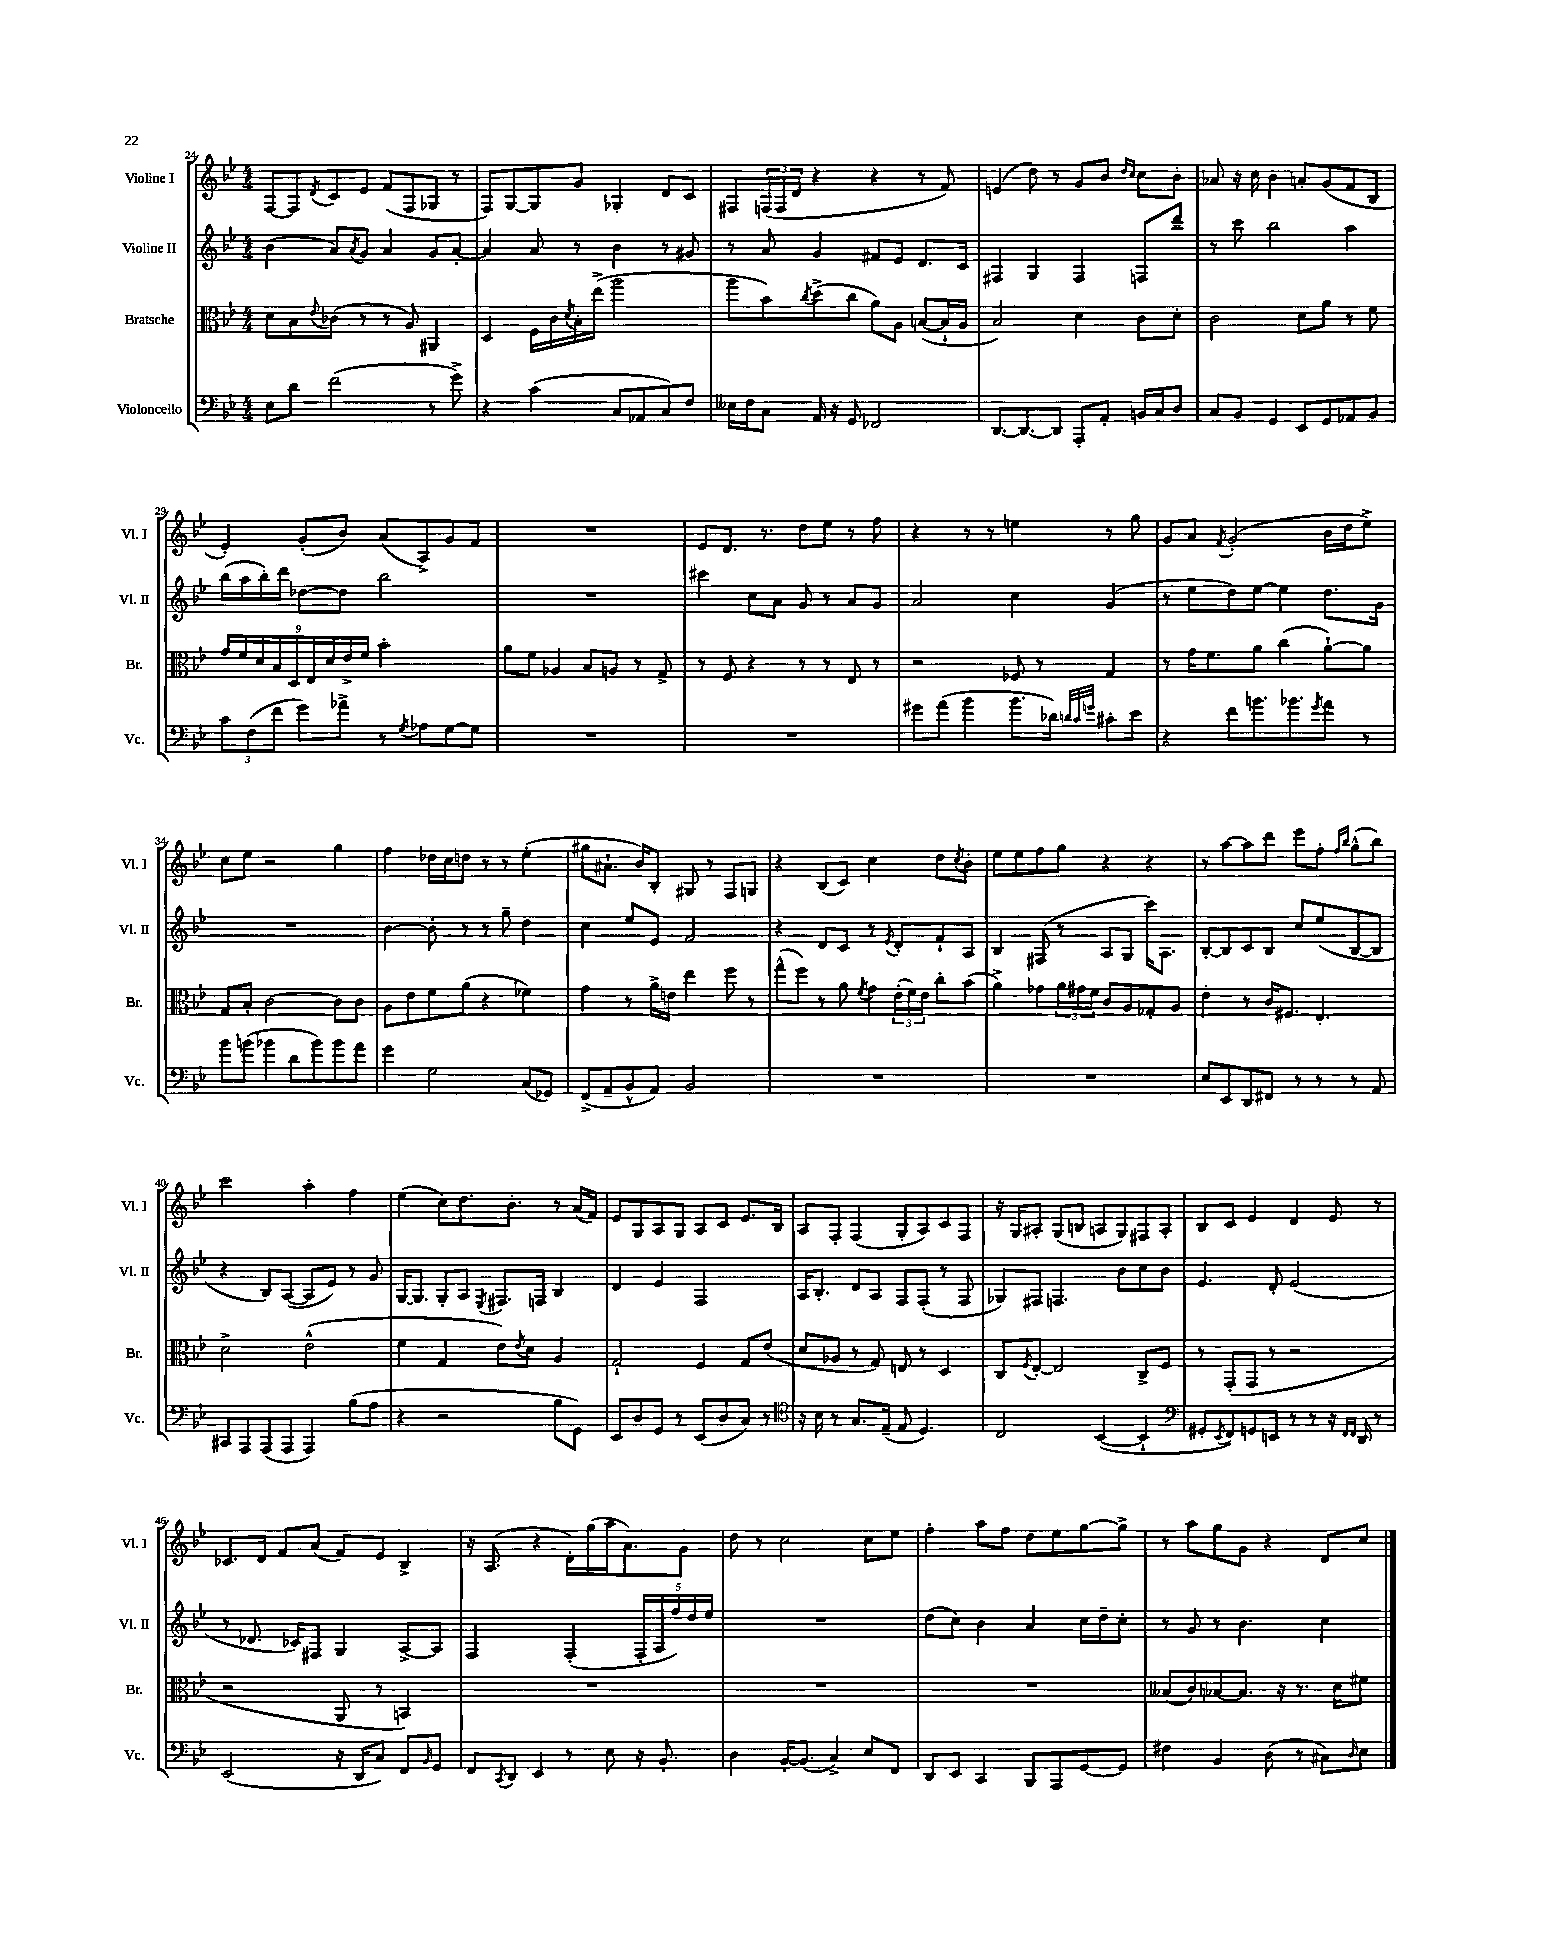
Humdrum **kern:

**kern	**kern	**kern	**kern
*part4	*part3	*part2	*part1
*staff4	*staff3	*staff2	*staff1
*I"Violoncello	*I"Bratsche	*I"Violine II	*I"Violine I
*I'Vc.	*I'Br.	*I'Vl. II	*I'Vl. I
*clefF4	*clefC3	*clefG2	*clefG2
*k[b-e-]	*k[b-e-]	*k[b-e-]	*k[b-e-]
*M4/4	*M4/4	*M4/4	*M4/4
=24	=24	=24	=24
8E-\L	8d\L	(4b-\	[8F/L
8d\J	8B-\	.	8F/]
.	8qqe-/	.	8qd/
(2f\	(8c-X\J	8a/L)	8c/
.	.	8qa/	.
.	8r	8g/J	8e-/J
.	8r	4a/	(8f/L
.	8A/)	.	8F/
8r	4AA#X/	8g/L	8G-X/J
8g^\)	.	[8a'/J	8r
=25	=25	=25	=25
4r	4D/	4a/]	8F/L)
.	.	.	[8G/
(4c\	16F\LL	8a/	8G/]
.	16c\	.	.
.	8qd/	.	.
.	16B-'\	8r	8g/J
.	(16ee-^\JJ	.	.
8C/L	2aa\	4b-\	4G-X'/
8AA-X/	.	.	.
8C/)	.	8r	8d/L
8F/J	.	8g#X/	8c/J
=26	=26	=26	=26
16E--X\LL	8aa\L	8r	8F#X/L
16F\J	.	.	.
8C\J	8b-\)	8a/	(24Fn/L
.	.	.	24F/
.	.	.	24d/JJ
.	8qcc/	.	.
16AA/	(8dd^\	4g/	4r
16r	.	.	.
8GG/	8cc\J	.	.
2FF-X/	8a\L)	8f#X/L	4r
.	8A\J	8e-/J	.
.	([8Bn/L	8.d/L	8r
.	16B`/L]	.	8f/)
.	16A/JJ	16c/Jk	.
=27	=27	=27	=27
[8.DD/L	2B-/)	4F#X/	(4en/
8.DD/_	.	.	.
.	.	4G/	8dd\)
8DD/J]	.	.	8r
8AAA'/L	4d\	4F#/	8g/L
8AA'/J	.	.	8b-/J
.	.	.	16qqdd/LL
.	.	.	16qqcc/JJ
16BBn/LL	8c\L	8Fn/L	8cc\L
16C/J	.	.	.
8D/J	8d'\J	8ddd~/J	8b-'\J
=28	=28	=28	=28
8C/L	2c\	8r	8a-X/
8BB-/J	.	8ccc\	16r
.	.	.	16cc\
4GG/	.	2bb-\	4b-\
8EE-/L	8d\L	.	8an'/L
8GG/	8a\J	.	(8g/
8AA-X/	8r	4aa\	8f/
8BB-/J	8f\	.	8B-/J
!!LO:LB:g=z
=29	=29	=29	=29
12c\L	18g/LL	(16bb-\LL	4e-'/)
.	18f/	.	.
.	.	16aa\	.
(12F\	.	.	.
.	18d/	.	.
.	.	16bb-'\)	.
12f\J	18B-/	.	.
.	.	16ddd\JJ	.
.	18D/	.	.
8g\L)	.	[8dd-X\L	(8g'/L
.	18E-/	.	.
.	18d/	.	.
8a-X^\J	.	8dd-\J]	8b-/J)
.	18e-^/	.	.
.	18f/JJ	.	.
8r	2b-'\	2bb-\	(8a/L
8qG/	.	.	.
8A-X\L	.	.	8A^/)
[8G\	.	.	8g/
8G\J]	.	.	8f/J
=30	=30	=30	=30
1r	8a\L	1r	1r
.	8f\J	.	.
.	4A-X/	.	.
.	8B-/L	.	.
.	8An/J	.	.
.	8r	.	.
.	8G^/	.	.
=31	=31	=31	=31
1r	8r	4ccc#X\	8e-/L
.	8F/	.	8.d/J
.	4r	8cc\L	.
.	.	.	8.r
.	.	8a\J	.
.	8r	8g/	8dd\L
.	8r	8r	8ee-\J
.	8E-/	8a/L	8r
.	8r	8g/J	8ff\
=32	=32	=32	=32
8g#X\L	2r	2a/	4r
(8a\J	.	.	.
4b-\	.	.	8r
.	.	.	8r
8.b-\L	8F-X/	4cc\	4een\
.	8r	.	.
16d-X\Jk)	.	.	.
32qqdn/LLL	.	.	.
32qqc/	.	.	.
32qqgn/JJJ	.	.	.
8c#X'\L	4G/	(4g/	8r
8e-\J	.	.	8gg\
=33	=33	=33	=33
4r	8r	8r	8g/L
.	16g\KL	8ee-\L	8a/J
.	8.f\	.	.
.	.	.	8qf/
8f\L	.	8dd\)	(2g'/
8.bn\	8a\J	[8ee-\J	.
.	(4cc\	4ee-\]	.
8.b-X\	.	.	.
8qg/	.	.	.
8a\J	[8a`\L)	8.dd\L	16b-\LL
.	.	.	16dd\J
8r	8a\J]	.	8ee-^\J)
.	.	16g\Jk	.
!!LO:LB:g=z
=34	=34	=34	=34
8b-\L	8G/L	1r	8cc\L
(8bn\J	8B-'/J	.	8ee-\J
4b-X\	[2c\	.	2r
8d\L	.	.	.
8b-\)	.	.	.
8b-\	8c\L]	.	4gg\
8a\J	8c\J	.	.
=35	=35	=35	=35
4g\	8A\L	[4b-\	4ff\
.	8e-\	.	.
2G\	8f\	8b-'\]	16dd-X\LL
.	.	.	16cc\J
.	(8a\J	8r	8ddn\J
.	4r	8r	8r
.	.	8gg~\	8r
(8C/L	4f-X\)	4dd\	(4ee-'\
8GG-X/J)	.	.	.
=36	=36	=36	=36
(8FF^/L	4g\	4cc\	8gg#X\L
8AA~/	.	.	8.a#X`\J
8BB-^^/	8r	8ee-/L	.
.	.	.	16b-/KL)
8AA/J)	16a^\LL	8e-/J	8B-'/J
.	16en\JJ	.	.
2BB-/	4ee-\	2f/	8G#X/
.	.	.	8r
.	8ff\	.	8F/L
.	8r	.	8Gn/J
=37	=37	=37	=37
1r	(8gg^^\L	4r	4r
.	8ff\J)	.	.
.	8r	8d/L	(8B-/L
.	8a\	8c/J	8c/J)
.	8qf/	.	.
.	8g\L	8r	4cc\
.	.	8qe-/	.
.	(24e-'\L	8d'/L	.
.	24f\)	.	.
.	24e-\JJ	.	.
.	8cc'\L	8f`/	8dd\L
.	.	.	8qcc/
.	(8b-\J	8A/J	8b-'\J
=38	=38	=38	=38
1r	4a^\)	4B-/	8ee-\L
.	.	.	8ee-\
.	8g-X\L	(8F#X/	8ff\
.	24a\L	8r	8gg\J
.	24g#X\	.	.
.	24f\JJ	.	.
.	8c/L	8A/L	4r
.	8A/	8G/J	.
.	8G-X'/	16ccc\KL)	4r
.	.	8.A\J	.
.	8A/J	.	.
=39	=39	=39	=39
8E-/L	4e-'\	[8B-'/L	8r
8EE-/	.	8B-/]	[8aa\L
8DD/	8r	8c/	8aa\]
8FF#X/J	16c/KL	8B-/J	8ddd\J
.	8.F#X/J	.	.
8r	.	8cc/L	8eee-\L
8r	4.E-'/	(8ee-/	8ff'\J
.	.	.	16qqff/LL
.	.	.	16qqbb-/JJ
8r	.	[8B-/	(8gg^^\L
8AA/	.	8B-/J]	8bb-\J)
!!LO:LB:g=z
=40	=40	=40	=40
8CC#X/L	2d^\	4r	2ccc\
8AAA/	.	.	.
(8AAA/	.	8B-/L)	.
8AAA/J	.	([8A/J	.
4AAA/)	(2e-^^\	8A/L]	4aa'\
.	.	8e-/J)	.
(8B-\L	.	8r	4ff\
8A\J	.	8g/	.
=41	=41	=41	=41
4r	4f\	[16G/KL	(4ee-\
.	.	8.G/J]	.
2r	4G/	8G'/L	8cc\L)
.	.	8A/J	8.dd\
.	.	8qE-/	.
.	8e-\L)	8.F#X/L	.
.	.	.	8.b-'\J
.	8qe-/	.	.
.	8d\J	.	.
.	.	16Fn/Jk	.
8B-\L	4A/	4B-/	8r
8GG\J)	.	.	(16a/LL
.	.	.	16f/JJ)
=42	=42	=42	=42
8EE-/L	2G`/	4d/	8e-/L
8D/	.	.	8G/
8GG/J	.	4e-/	8A/
8r	.	.	8G/J
(8EE-/L	4F/	2F/	8A/L
8D/	.	.	8c/J
8C/J)	8G/L	.	8.e-/L
8r	(8e-/J	.	.
.	.	.	16B-/Jk
=43	=43	=43	=43
*clefC4	*	*	*
16r	8d/L	16A/KL	8A/L
16B-\	.	8.B-'/J	.
8r	8A-X/J	.	8F'/J
8.G/L	8r	8d/L	(4F/
.	8G/)	8A/J	.
(16E-~/Jk	.	.	.
8E-/	8En/	8F/L	8G'/L
4.D/)	8r	(8F'/J	8A/)
.	4D/	8r	8c/
.	.	8F/	8F/J
=44	=44	=44	=44
2C/	8C/L	8G-X/L)	16r
.	.	.	16G/KL
.	8qF/	.	.
.	[8E-'/J	8F#X/J	8A#X'/J
.	2E-/]	4.Fn/	(8G/L
.	.	.	8Bn/J
([4BB-/	.	.	8An/L
.	.	8b-\L	8G/)
4BB-`/]	8C^/L	8cc\	8F#X/
.	8F/J	8b-\J	8A'/J
=45	=45	=45	=45
*clefF4	*	*	*
8GG#X'/L	8r	4.e-/	8B-/L
8qEE-/	.	.	.
8FF/)	(8GG'/L	.	8c/J
8GGn/	8GG/J	.	4e-/
8EEn/J	8r	8d'/	.
8r	2r	(2e-/	4d/
8r	.	.	.
16r	.	.	8e-/
16qqFF/LL	.	.	.
16qqFF/JJ	.	.	.
16DD/	.	.	.
8r	.	.	8r
!!LO:LB:g=z
=46	=46	=46	=46
(2EE-/	2r	8r	8.c-X/L
.	.	8.d-X/	.
.	.	.	16d/Jk
.	.	.	8f/L
.	.	16c-X/KL)	.
.	.	8F#X/J	(8a/J
16r	8AA/	4G/	8f/L)
16DD/KL	.	.	.
8C/J)	8r	.	8e-/J
8FF/L	4BBn/)	[8A^/L	4B-^/
16qqBB-/	.	.	.
8GG/J	.	8A/J]	.
=47	=47	=47	=47
8FF/L	1r	2F/	16r
.	.	.	(8.A/
8qCC/	.	.	.
8DD/J	.	.	.
4EE-/	.	.	4r
8r	.	(4F'/	16d'\LL)
.	.	.	(16gg\
8E-\	.	.	16aa\J
.	.	.	8.a\)
16r	.	20F'/LL	.
.	.	20A/	.
8.BB-'/	.	.	.
.	.	20ff/)	.
.	.	.	8g\J
.	.	20dd/	.
.	.	20ee-/JJ	.
=48	=48	=48	=48
4D\	1r	1r	8dd\
.	.	.	8r
[16BB-'/KL	.	.	2cc\
(8.BB-/J]	.	.	.
4C^/)	.	.	.
8E-/L	.	.	8cc\L
8FF/J	.	.	8ee-\J
=49	=49	=49	=49
8DD/L	1r	(8dd\L	4ff'\
8EE-/J	.	8cc\J)	.
4CC/	.	4b-\	8aa\L
.	.	.	8ff\J
8BBB-/L	.	4a/	8dd\L
8AAA/	.	.	8ee-\
[8GG/	.	16cc\LL	[8gg\
.	.	16dd~\J	.
8GG/J]	.	8cc'\J	8gg^\J]
=50	=50	=50	=50
4F#X\	(8B--X/L	8r	8r
.	8c/)	8g/	8aa\L
4BB-/	[8B-X/	8r	8gg\
.	8.B-/J]	4.b-\	8g\J
(8D\	.	.	4r
.	16r	.	.
8r	8.r	.	.
8C#X\L)	.	4cc\	8d/L
.	16d\KL	.	.
16qqD/	.	.	.
8E-\J	8f#X\J	.	8cc/J
==	==	==	==
*-	*-	*-	*-
